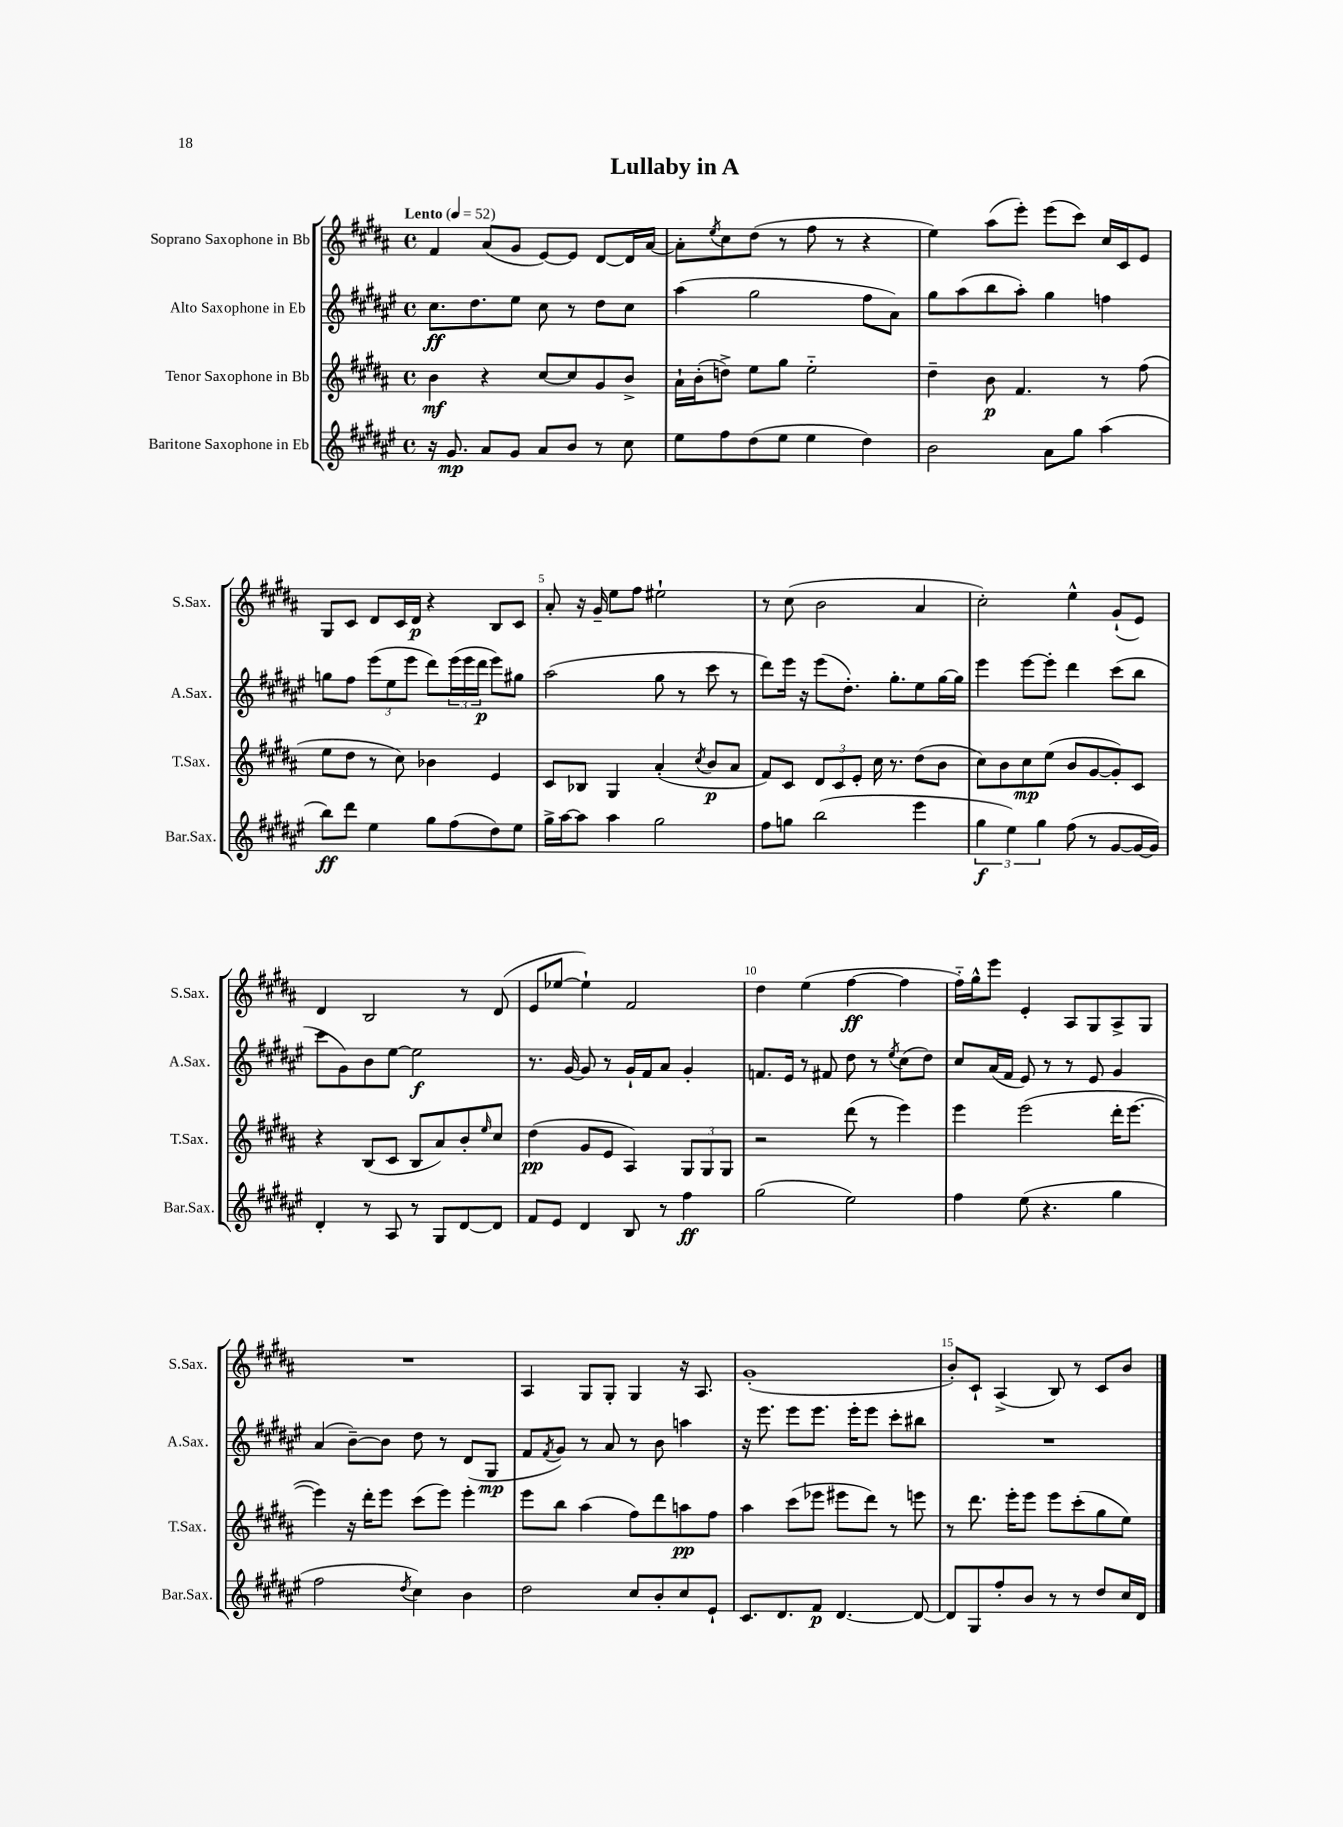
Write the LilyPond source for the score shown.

\header { title = "Lullaby in A" }
<<
\new StaffGroup <<
\new Staff = "s0" \with { instrumentName = "Soprano Saxophone in Bb" shortInstrumentName = "S.Sax." } {
    \clef treble \key b \major \defaultTimeSignature \time 4/4 \tempo "Lento" 4 = 52
    fis'4 ais'8( gis'8 e'8~) e'8 dis'8~ dis'16 ais'16~ |
    ais'8-. \acciaccatura { e''8 } cis''8 dis''8( r8 fis''8 r8 r4 |
    e''4) ais''8( e'''8-.) e'''8( cis'''8) cis''16 cis'16 e'8 |
    gis8 cis'8 dis'8 cis'16 dis'16\p r4 b8 cis'8 |
    ais'8-. r16 gis'16-- e''8 fis''8 eis''2-! |
    r8 cis''8( b'2 ais'4 |
    cis''2-.) e''4-^ gis'8-!( e'8) |
    dis'4 b2 r8 dis'8( |
    e'8 ees''8~ ees''4-!) fis'2 |
    dis''4 e''4( fis''4~\ff fis''4 |
    fis''16-_) gis''16-^ e'''8 e'4-. ais8 gis8 ais8-> gis8 |
    R1 |
    ais4 gis8 gis8-. gis4 r16 ais8. |
    gis'1-.( |
    b'8-.) cis'8-! ais4->( b8) r8 cis'8 b'8 \bar "|." |
}
\new Staff = "s1" \with { instrumentName = "Alto Saxophone in Eb" shortInstrumentName = "A.Sax." } {
    \clef treble \key fis \major \defaultTimeSignature \time 4/4
    cis''8.\ff dis''8. eis''8 cis''8 r8 dis''8 cis''8 |
    ais''4( gis''2 fis''8 ais'8) |
    gis''8 ais''8( b''8 ais''8-.) gis''4 f''4 |
    g''8 fis''8 \tuplet 3/2 { eis'''8( eis''8 eis'''8 } dis'''8) \tuplet 3/2 { eis'''16( eis'''16 dis'''16\p } eis'''8) gis''8 |
    ais''2( gis''8 r8 cis'''8 r8 |
    dis'''8) eis'''16 r16 eis'''8( dis''8.-.) gis''8.-. eis''8 gis''16~ gis''16 |
    eis'''4 eis'''8~ eis'''8-. dis'''4 cis'''8( b''8 |
    cis'''8 gis'8) b'8 eis''8~ eis''2\f |
    r8. gis'16~ gis'8 r8 gis'16-! fis'16 ais'8 gis'4-. |
    f'8. eis'16 r8 fis'8 dis''8 r8 \acciaccatura { eis''8 } cis''8( dis''8) |
    cis''8 ais'16( fis'16 eis'8) r8 r8 eis'8 gis'4 |
    ais'4( b'8~--) b'8 dis''8 r8 dis'8( gis8\mp |
    fis'8 \acciaccatura { fis'8 } gis'8) r8 ais'8 r8 b'8 a''4 |
    r16 eis'''8. eis'''8 eis'''8. eis'''16-. eis'''8 cis'''8-. bis''8 |
    R1 \bar "|." |
}
\new Staff = "s2" \with { instrumentName = "Tenor Saxophone in Bb" shortInstrumentName = "T.Sax." } {
    \clef treble \key b \major \defaultTimeSignature \time 4/4
    b'4\mf r4 cis''8~ cis''8 gis'8 b'8-> |
    ais'16-! b'16-.( d''8->) e''8 gis''8 e''2-_ |
    dis''4-- b'8\p fis'4. r8 fis''8( |
    e''8 dis''8 r8 cis''8) bes'4 e'4 |
    cis'8 bes8 gis4 ais'4-.( \acciaccatura { cis''8 } b'8\p ais'8 |
    fis'8) cis'8 \tuplet 3/2 { dis'8 cis'8 e'8-. } cis''16 r8. dis''8( b'8 |
    cis''8) b'8 cis''8\mp e''8( b'8 gis'8~ gis'8-.) cis'8 |
    r4 b8( cis'8 b8 ais'8) b'8-. \grace { e''16 } cis''8 |
    dis''4\pp( gis'8 e'8 ais4) \tuplet 3/2 { gis8 gis8 gis8 } |
    r2 dis'''8( r8 e'''4) |
    e'''4 e'''2( dis'''16-. e'''8.~ |
    e'''4) r16 dis'''16-. e'''8 cis'''8( e'''8) e'''4-. |
    e'''8 b''8 ais''4( fis''8) dis'''8 a''8\pp fis''8 |
    ais''4 cis'''8( ees'''8 eis'''8 dis'''8) r8 e'''8 |
    r8 dis'''8. e'''16-. e'''8 e'''8 cis'''8-.( gis''8 e''8) \bar "|." |
}
\new Staff = "s3" \with { instrumentName = "Baritone Saxophone in Eb" shortInstrumentName = "Bar.Sax." } {
    \clef treble \key fis \major \defaultTimeSignature \time 4/4
    r16 gis'8.\mp ais'8 gis'8 ais'8 b'8 r8 cis''8 |
    eis''8 fis''8 dis''8( eis''8 eis''4 dis''4) |
    b'2 ais'8 gis''8 ais''4( |
    b''8\ff) dis'''8 eis''4 gis''8 fis''8( dis''8) eis''8 |
    gis''16-> ais''16~ ais''8 ais''4 gis''2 |
    fis''8 g''8 b''2( eis'''4 |
    \tuplet 3/2 { gis''4\f eis''4) gis''4 } fis''8( r8 gis'8~ gis'16~ gis'16) |
    dis'4-. r8 ais8 r8 gis8 dis'8~ dis'8 |
    fis'8 eis'8 dis'4 b8 r8 fis''4\ff |
    gis''2( eis''2) |
    fis''4 eis''8( r4. gis''4 |
    fis''2 \acciaccatura { dis''8 } cis''4) b'4 |
    dis''2 cis''8 b'8-. cis''8 eis'8-! |
    cis'8. dis'8. fis'8\p dis'4.~ dis'8~ |
    dis'8 gis8 fis''8-. b'8 r8 r8 dis''8 cis''16 dis'16 \bar "|." |
}
>>
>>
\layout { \context { \Score \override BarNumber.break-visibility = ##(#f #t #t) barNumberVisibility = #(every-nth-bar-number-visible 5) } }
